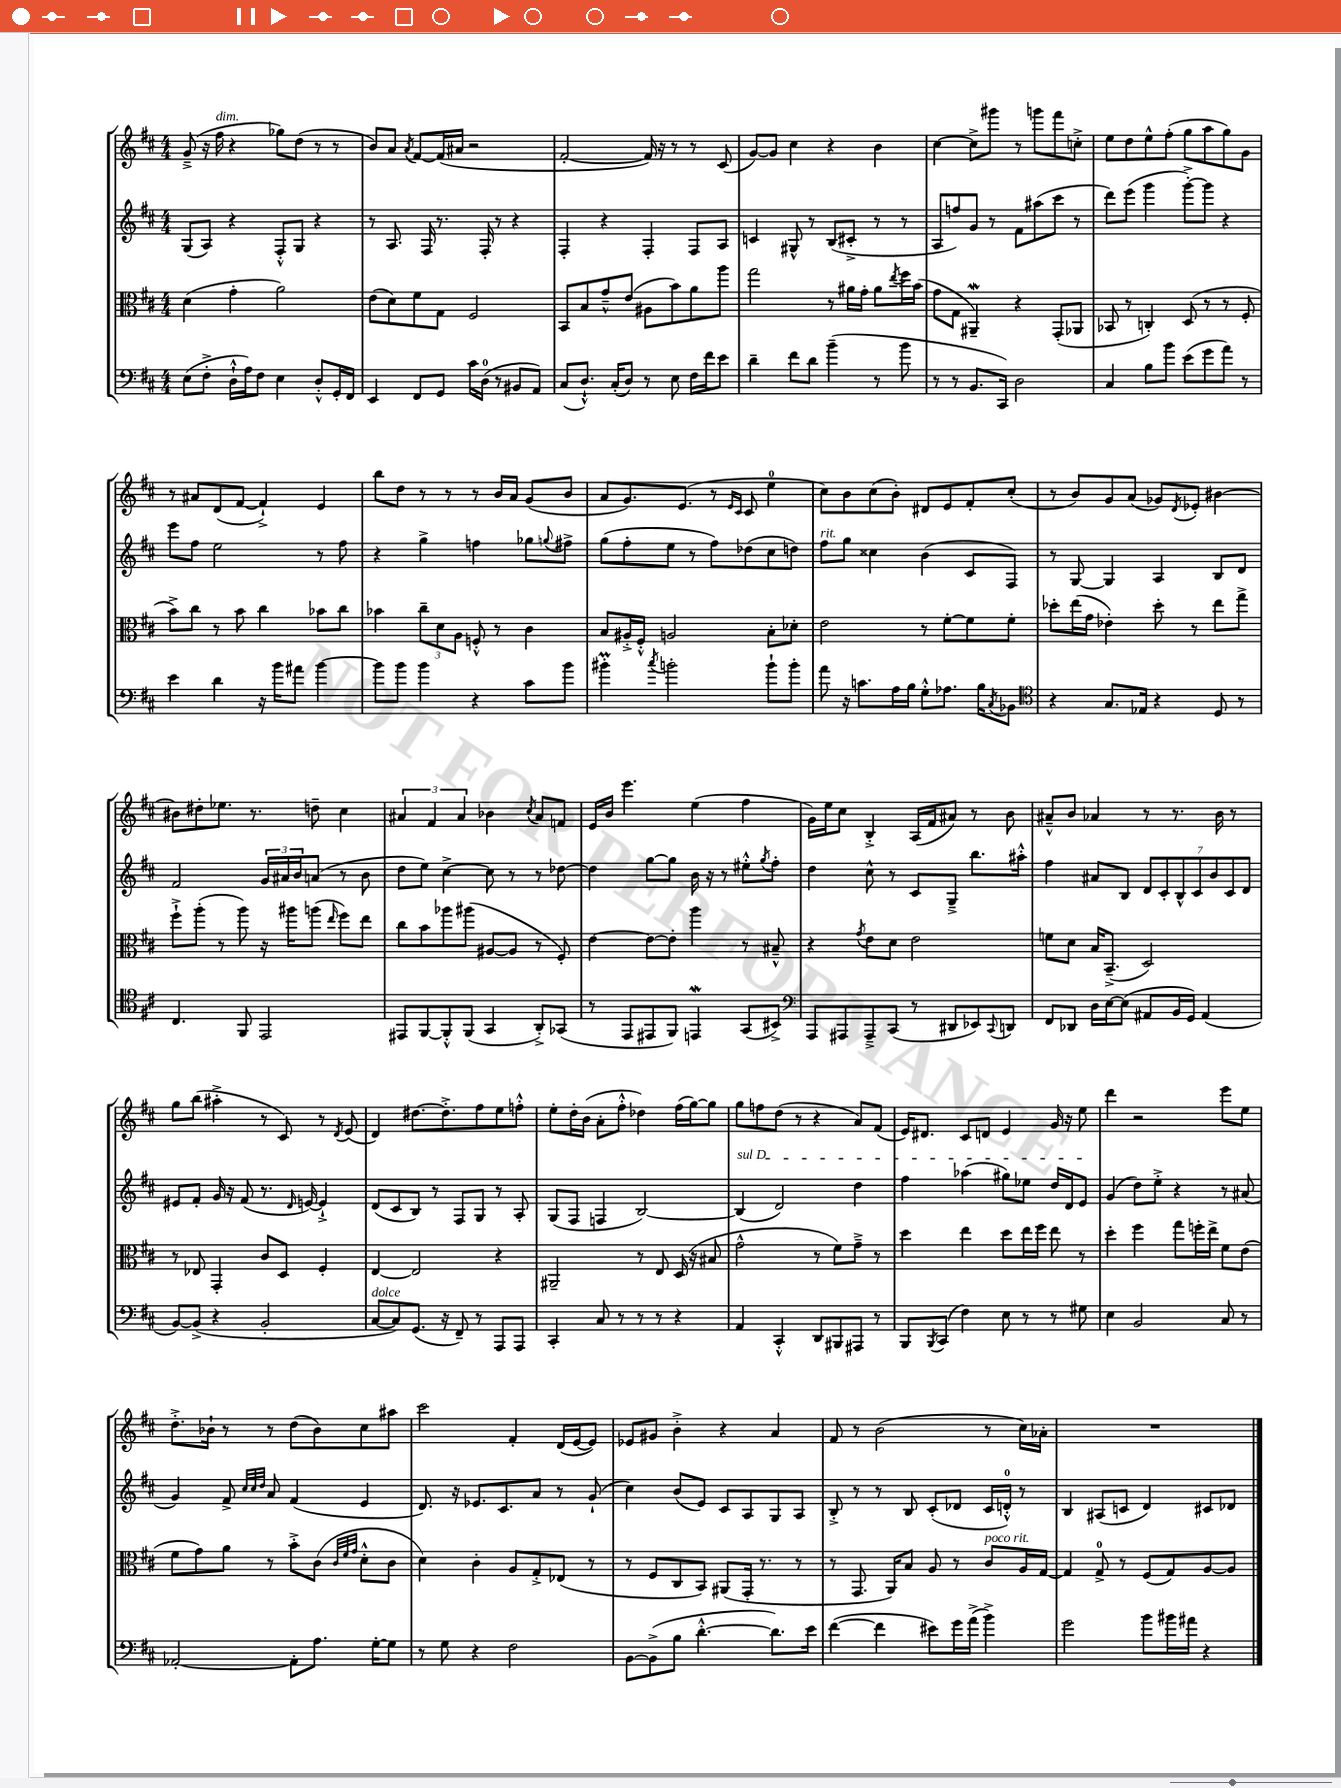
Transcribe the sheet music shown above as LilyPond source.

<<
\new StaffGroup <<
\new Staff = "s0" {
    \clef treble \key d \major \numericTimeSignature \time 4/4
    g'8--->( r16 fis''16^\markup { \italic "dim." } r4 ges''8) d''8( r8 r8 |
    b'8) a'8 \acciaccatura { a'8 } fis'8~ fis'16( ais'16 r2 |
    fis'2~-. fis'16) r16 r8 r8 cis'8( |
    g'8~) g'8 cis''4 r4 b'4 |
    cis''4~ cis''8-> gis'''8 r8 g'''8 fis'''8 c''8-.-> |
    e''8 d''8 e''8-^ fis''8-.( g''8 a''8 g''8) g'8 |
    r8 ais'8 d'8( fis'8~ fis'4-!->) e'4 |
    b''8 d''8 r8 r8 r8 b'16 a'16 g'8( b'8 |
    a'8 g'8.) e'8.( r8 \grace { e'16 cis'16 } cis'8 e''4-0 |
    cis''8) b'8 cis''8( b'8-.) dis'8 e'8 fis'8-. cis''8-.( |
    r8 b'8) g'8 a'8( ges'8) \acciaccatura { d'8 } ees'8-. bis'4~ |
    bis'8 dis''8-. ees''8. r8. d''8-- cis''4 |
    \tuplet 3/2 { ais'4 fis'4 ais'4 } bes'4 \acciaccatura { cis''8 } ais'8 f'8 |
    e'16 b'16 e'''4. e''4( fis''4 |
    g'16) e''16 cis''8 b4-.-> a16( fis'16 ais'8) r8 b'8 |
    ais'8---^ b'8 aes'4 r8 r8. b'16 r8 |
    g''8 b''8( ais''4-.-> r8 cis'8) r8 \acciaccatura { d'8 } e'8( |
    d'4) dis''8.~ dis''8.-.-> fis''8 e''8 f''8-.-^ |
    e''8-. d''16-. b'16( a'8-. fis''8-.-^ des''4) fis''16( g''16~) g''8 |
    g''8 f''8 d''8( r8 r4 a'8) fis'8( |
    e'16) dis'8. cis'8 d'8 e'4 g'16 r16 e''8 |
    d'''4 r2 e'''8 e''8 |
    d''8.-.-> bes'16-! r8 r8 d''8( bes'8) cis''8 ais''8 |
    cis'''2 fis'4-. d'16( e'16~ e'8) |
    ees'8 gis'8 b'4-.-> r4 a'4 |
    fis'8 r8 b'2( r8 cis''16) aes'16-. |
    R1 \bar "|." |
}
\new Staff = "s1" {
    \clef treble \key d \major \numericTimeSignature \time 4/4
    g8( a8) r4 fis8-.-^ g8 r4 |
    r8 a8. fis16 r8. fis16-. r8 r4 |
    fis4-. r4 fis4-. fis8 a8 |
    c'4 gis8-^ r8 b8( cis'8-.-> r8 r8 |
    a8 f''8) g'8 r8 fis'8 ais''8( cis'''8 r8 |
    d'''8) e'''8( g'''4 g'''8~-.->) g'''8 r4 |
    e'''8 fis''8 e''2 r8 fis''8 |
    r4 g''4-> f''4 ges''8 \appoggiatura { g''8 } fis''8-> |
    g''8( fis''8-. e''8 r8 fis''8) des''8( cis''8 d''8) |
    fis''8^\markup { \italic "rit." } g''8 cisis''4 b'4( cis'8 fis8) |
    r8 g8~ g4 a4 b8 d'8 |
    fis'2 \tuplet 3/2 { g'16 ais'16 b'16 } a'8( r8 b'8 |
    d''8 e''8) cis''4~-> cis''8 r8 r8 des''8~ |
    des''4 g''8~ g''8 b'16 r16 r8 eis''8-.-^ \acciaccatura { g''8 } fis''8-. |
    d''4 cis''8-^ r8 cis'8 g8---> b''8. ais''16-.-^ |
    fis''4 ais'8 b8 \tuplet 7/4 { d'8 cis'8-. b8-^ cis'8 b'8 cis'8 d'8 } |
    eis'8 fis'8-. g'16 r16 fis'8( r8. \grace { d'16 } e'16~) e'4-!-> |
    d'8( cis'8 b8) r8 fis8 g8 r8 a8-. |
    g8( fis8 f4 b2~) |
    \once \override TextSpanner.bound-details.left.text = \markup { \italic "sul D" } b4\startTextSpan( d'2) d''4 |
    fis''4 aes''4( gis''8) ees''8 d''16 d'16 e'8\stopTextSpan |
    g'4( d''8) e''8-.-> r4 r8 ais'8( |
    g'4) fis'8-> \grace { cis''32 cis''32 d''32 } a'8 fis'4( e'4 |
    d'8.) r16 ees'8. cis'8. a'8 r8 g'8-!( |
    cis''4) b'8( e'8) cis'8 a8 g8 a8 |
    b8-.-> r8 r8 b8 cis'8-.( des'8 cis'16 d'16-0-.-^) r8 |
    b4 ais8( c'8 d'4) cis'8 des'8 \bar "|." |
}
\new Staff = "s2" {
    \clef alto \key d \major \numericTimeSignature \time 4/4
    d'4( g'4-. a'2) |
    e'8( d'8) fis'8 g8 fis2 |
    b,8 b8 g'8---^ e'8( ais8 b'8) a'8 a''8 |
    g''2 r8 ais'16 g'16-. ais'8 \acciaccatura { e''8 } fis''16 b'16( |
    g'8 g8 ais,4--\mordent) r4 g,8-.( aes,8 |
    bes,8 r8 c4-.) d8( r8 r8 fis8-. |
    b'8->) cis''8 r8 b'8 cis''4 bes'8 cis''8 |
    bes'4 \tuplet 3/2 { cis''8-- d'8 a8 } f8-.-^ r8 cis'4 |
    b8 ais16-.-> fis16-.-^ a2 b8-. des'8-. |
    e'2 r8 fis'8~-. fis'8 fis'8-. |
    des''8-. e''16( g'16 ees'4-.) des''8-. r8 e''8 g''8-> |
    fis''8-!-> a''8-.( r8 a''8) r16 ais''16 a''8( \grace { e''16 } fis''8) e''8 |
    cis''8 b'8 aes''8 ais''8( ais8~ ais8 r8 fis8-.) |
    e'4~ e'8~ e'8-. a''4 r8 bis8---^ |
    r4 \acciaccatura { g'8 } e'8 d'8 e'2 |
    f'8 d'8 b16 b,8.--->( d2) |
    r8 ees8 g,4-. cis'8 d8 fis4-. |
    e4~ e2 r4 |
    ais,2-- r8 e8 d16( r16 bis8 |
    g'2-^ r8 fis'8) g'8---> r8 |
    d''4 e''4 d''8 e''16 fis''16 e''8 r8 |
    d''4-. fis''4 g''8 f''16-. e''16-> fis'8 e'8( |
    fis'8 g'8) a'8 r8 b'8-.-> cis'8( \grace { cis'32 fis'32 g'32 } d'8-.-^ cis'8 |
    d'4) cis'4-. a8 g8-.-> ees8( r8 |
    r8 fis8 cis8 b,8) ais,8( g,16-. r8. r8 |
    r8 g,8. a,16) b8 a8 r8 cis'8^\markup { \italic "poco rit." } a16 g16~ |
    g4 g8-0-> r8 fis8( g8) a8~ a8 \bar "|." |
}
\new Staff = "s3" {
    \clef bass \key d \major \numericTimeSignature \time 4/4
    e8( fis8-.-> d16-!-^ a16) fis8 e4 d8-.-^ g,16-. fis,16 |
    e,4 fis,8 g,8 cis'16 d16-0( r8 bis,8 a,8) |
    cis8( d8.-!-^) cis16-.( d8) r8 e8 fis16 fis'16 e'8 |
    d'4-- fis'8 d'8 b'4--( r8 b'8 |
    r8 r8 b,8. cis,16) d2 |
    cis4 b8 b'8 e'8( g'8 a'8) r8 |
    e'4 d'4 r16 b'16 ais'8 b'4~ |
    b'8 b'8 b'4 r4 cis'8 b'8 |
    bis'4-.\prall \acciaccatura { cis''8 } b'2-. b'8-! b'8-. |
    a'8 r16 c'8. a16 b16 g8-.-^ aes8. b16 \acciaccatura { cis8 } bes,8 |
    \clef tenor r4 g8. ees16 r4 d8 r8 |
    cis4. fis,8 e,2 |
    eis,8 fis,8~ fis,8-.-^ fis,8( g,4 a,8-.->) ges,8( |
    r8 e,8 eis,8 fis,8) e,4\mordent g,8( bis,8->) |
    \clef bass a,,8 ais,,8 ais,,8---> cis,8( r8 dis,8 ees,8) \appoggiatura { cis,8 } d,8 |
    fis,8 des,8 d16 e16~ e8( ais,8 b,16 g,16) ais,4( |
    b,8~) b,8->( r4 b,2-. |
    cis8~^\markup { \italic "dolce" } cis8) g,8.( r16 fis,8--) r8 a,,8 a,,8 |
    cis,4-. cis8 r8 r8 r8 r4 |
    a,4 cis,4-.-^ d,8 bis,,8 ais,,8 r8 |
    b,,8 \acciaccatura { b,,8 } cis,8( fis4) e8 r8 r8 gis8 |
    e4 b,2 cis8 r8 |
    aes,2~-. aes,8-. a8. g16~-. g8 |
    r8 g8 r4 fis2 |
    b,8~ b,8->( b8 d'4.~-.-^ d'8.) e'16 |
    fis'4~( fis'4 eis'8) g'16 a'16->( b'4->) |
    g'2 b'8 bis'16 ais'16 r4 \bar "|." |
}
>>
>>
\layout { \context { \Score \remove "Bar_number_engraver" } }
